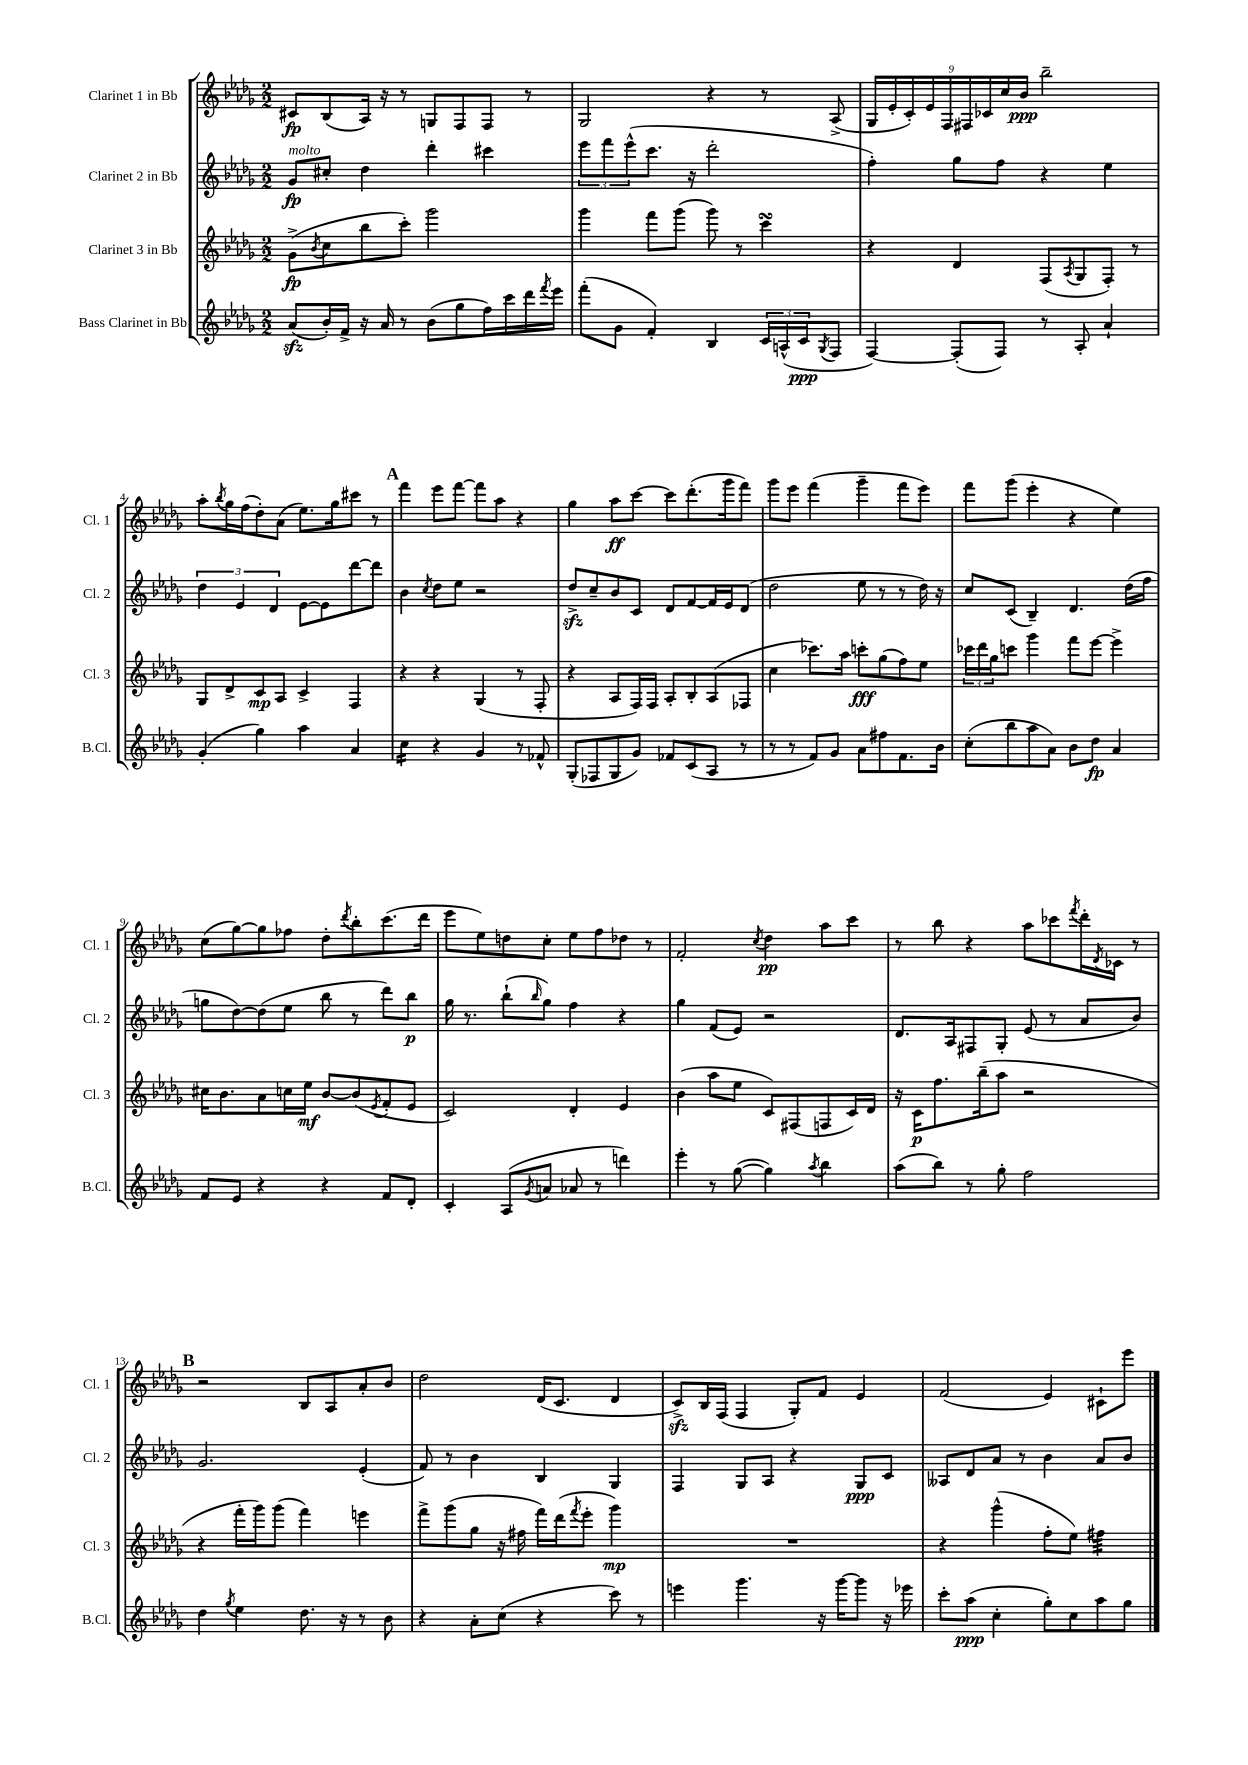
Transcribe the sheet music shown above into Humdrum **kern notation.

**kern	**kern	**kern	**kern
*staff4	*staff3	*staff2	*staff1
*clefG2	*clefG2	*clefG2	*clefG2
*k[b-e-a-d-g-]	*k[b-e-a-d-g-]	*k[b-e-a-d-g-]	*k[b-e-a-d-g-]
*M2/2	*M2/2	*M2/2	*M2/2
(8a-	(8g-^	8g-	8c#
.	8qb-	.	.
16b-')	8cc	8cc#'	(8B-
16f^	.	.	.
16r	8bb-	4dd-	16A-)
16a-	.	.	16r
8r	8ccc')	.	8r
(8b-	2ggg-	4ddd-'	8G
8gg-	.	.	8F
16ff)	.	4ccc#	8F
16ccc	.	.	.
16ddd-	.	.	8r
8qfff	.	.	.
16eee-	.	.	.
=	=	=	=
(8fff'	4ggg-	12eee-	2G-
.	.	12fff	.
8g-	.	.	.
.	.	(12eee-^^	.
4f')	8fff	8.ccc	.
.	(8ggg-	.	.
.	.	16r	.
4B-	8ggg-)	2ddd-'	4r
.	8r	.	.
24c	4ccc	.	8r
(24A^^	.	.	.
24c	.	.	.
8qG-	.	.	.
8F	.	.	(8A-^
=	=	=	=
[4F)	4r	4ff')	18G-
.	.	.	18e-'
.	.	.	18c')
.	.	.	18e-
.	.	.	18F
(8F']	4d-	8gg-	.
.	.	.	18F#
.	.	.	18c-
8F)	.	8ff	.
.	.	.	18cc
.	.	.	18b-
8r	(8F	4r	2bb-~
.	8qA-	.	.
8A-'	8G-	.	.
4a-`	8F')	4ee-	.
.	8r	.	.
=	=	=	=
(4g-'	8G-	6dd-	8aa-'
.	.	.	8qbb-
.	8d-^	.	16gg-
.	.	6e-	.
.	.	.	(16ff
4gg-)	8c	.	8dd-')
.	.	6d-	.
.	8A-	.	(8a-
4aa-	4c^	[8e-	8.ee-)
.	.	8e-]	.
.	.	.	16gg-
4a-	4F	[8ddd-	8ccc#
.	.	8ddd-]	8r
=	=	=	=
4cc	4r	4b-	4fff
.	.	8qcc	.
4r	4r	8dd-	8eee-
.	.	8ee-	[8fff
4g-	(4G-	2r	8fff]
.	.	.	8aa-
8r	8r	.	4r
8f-^^	8F'	.	.
=	=	=	=
(8G-'	4r	8dd-^	4gg-
8F-	.	8cc~	.
8G-	8A-	8b-	8aa-
8g-)	16F)	8c	[8ccc
.	16F	.	.
8f-	8A-'	8d-	8ccc]
(8c	8B-'	[8f	(8.ddd-'
8A-	(8A-	16f]	.
.	.	16e-	16ggg-
8r	8F-	(8d-	8fff)
=	=	=	=
8r	4cc	2dd-	8ggg-
8r	.	.	8eee-
8f)	8.ccc-)	.	(4fff
8g-	.	.	.
.	16aa-	.	.
8a-	8ccc'	8ee-	4ggg-~
8ff#	(8gg-	8r	.
8.f	8ff)	8r	8fff
.	8ee-	16dd-)	8eee-)
16b-	.	16r	.
=	=	=	=
(8cc'	24ccc-	8cc	8fff
.	24ddd-	.	.
.	24gg-	.	.
8bb-	8ccc	(8c	(8ggg-
8aa-	4ggg-	4B-~)	4eee-'
8a-)	.	.	.
8b-	8fff	4.d-	4r
8dd-	[8eee-	.	.
4a-	4eee-^]	.	4ee-)
.	.	(16dd-	.
.	.	16ff	.
=	=	=	=
8f	16cc#	8gg	(8cc
.	8.b-	.	.
8e-	.	[8dd-)	[8gg-)
4r	8a-	(8dd-]	8gg-]
.	16cc	8ee-	8ff-
.	16ee-	.	.
4r	[8b-	8bb-	8dd-'
.	.	.	8qddd-
.	(8b-]	8r	8bb-'
.	8qe-	.	.
8f	8f'	8ddd-)	(8.ccc
8d-'	8e-	8bb-	.
.	.	.	16ddd-
=	=	=	=
4c'	2c)	16gg-	8eee-
.	.	8.r	.
.	.	.	8ee-)
(8A-	.	(8bb-`	8dd
8qg-	.	16qqbb-	.
8a	.	8gg-)	8cc'
8a-	4d-'	4ff	8ee-
8r	.	.	8ff
4ddd)	4e-	4r	8dd-
.	.	.	8r
=	=	=	=
4eee-'	(4b-	4gg-	2f'
8r	8aa-	(8f	.
([8gg-	8ee-	8e-)	.
.	.	.	8qcc
4gg-])	8c)	2r	4dd-
.	(8F#	.	.
8qaa-	.	.	.
4bb-	8F	.	8aa-
.	16c)	.	8ccc
.	16d-	.	.
=	=	=	=
(8aa-	16r	8.d-	8r
.	16c	.	.
8bb-)	8.ff	.	8bb-
.	.	16A-	.
8r	.	8F#	4r
.	(16bb-~	.	.
8gg-'	8aa-	8G-'	.
2ff	2r	(8e-	8aa-
.	.	8r	8ccc-
.	.	.	8qfff
.	.	8a-	16ddd-'
.	.	.	8qd-
.	.	.	16c-
.	.	8b-)	8r
=	=	=	=
4dd-	4r	2.g-	2r
8qgg-	.	.	.
4ee-	16fff'	.	.
.	16ggg-)	.	.
.	(8ggg-	.	.
8.dd-	4fff)	.	8B-
.	.	.	8A-
16r	.	.	.
8r	4eee	(4e-'	8a-'
8b-	.	.	8b-
=	=	=	=
4r	8fff^	8f)	2dd-
.	(8ggg-	8r	.
8a-'	8gg-	4b-	.
(8cc	16r	.	.
.	16ff#	.	.
4r	16fff)	4B-	(16d-
.	(16ddd-	.	8.c
.	8qfff	.	.
.	8eee-'	.	.
8ccc)	4ggg-)	4G-	4d-
8r	.	.	.
=	=	=	=
4eee	1r	4F	8c^)
.	.	.	16B-
.	.	.	(16F
4.ggg-	.	8G-	4F
.	.	8A-	.
.	.	4r	8G-')
16r	.	.	8f
[16ggg-	.	.	.
8ggg-]	.	8G-	4e-
16r	.	8c	.
16eee-	.	.	.
=	=	=	=
8ccc'	4r	8A--	(2f
(8aa-	.	8d-	.
4cc'	(4ggg-^^	8a-	.
.	.	8r	.
8gg-')	8ff'	4b-	4e-)
8cc	8ee-)	.	.
8aa-	4ff#	8a-	8c#`
8gg-	.	8b-	8eee-
==	==	==	==
*-	*-	*-	*-
